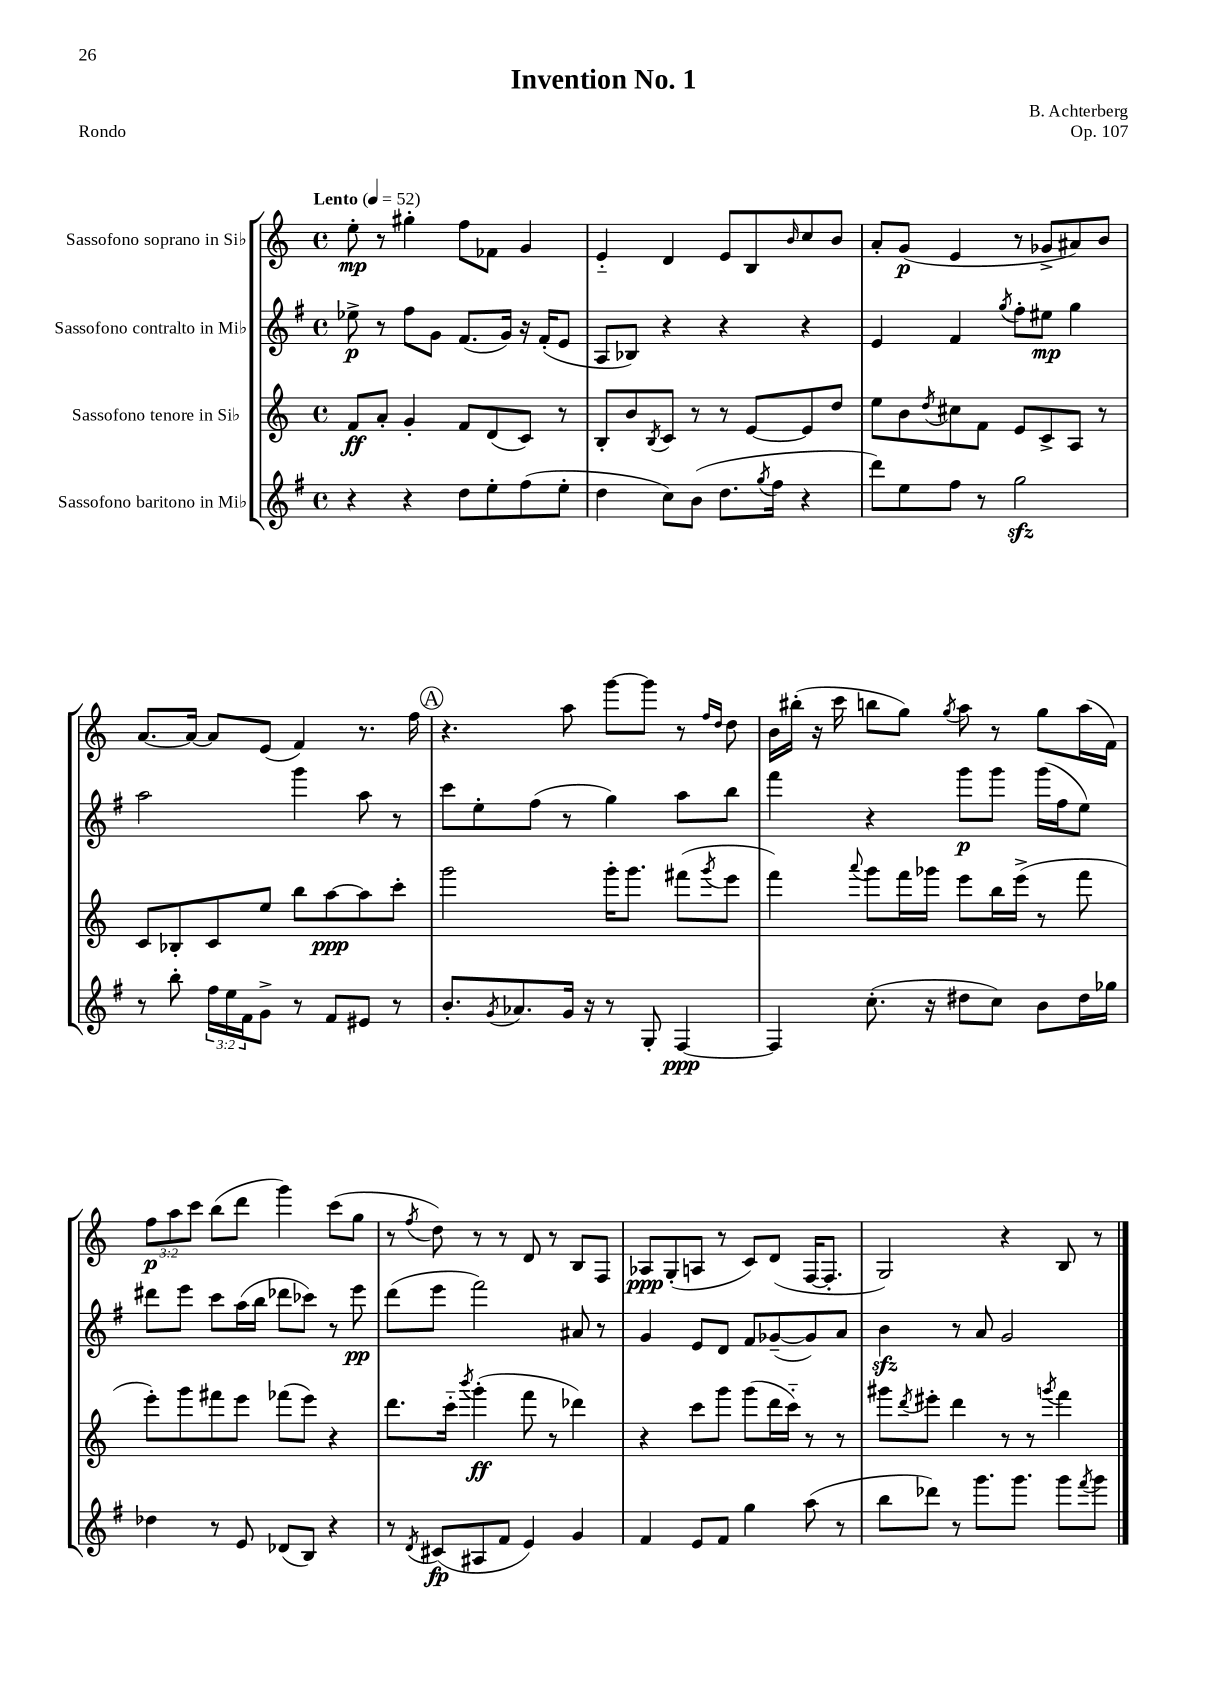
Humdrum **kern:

**kern	**kern	**kern	**kern
*staff4	*staff3	*staff2	*staff1
*clefG2	*clefG2	*clefG2	*clefG2
*k[f#]	*k[]	*k[f#]	*k[]
*M4/4	*M4/4	*M4/4	*M4/4
*met(c)	*met(c)	*met(c)	*met(c)
*MM52	*MM52	*MM52	*MM52
4r	8f	8ee-^	8ee'
.	8a'	8r	8r
4r	4g'	8ff#	4gg#'
.	.	8g	.
8dd	8f	(8.f#	8ff
8ee'	(8d	.	8f-
.	.	16g)	.
(8ff#	8c)	16r	4g
.	.	(16f#'	.
8ee'	8r	8e	.
=	=	=	=
4dd	8B'	8A	4e'~
.	8b	8B-)	.
.	8qB	.	.
8cc)	8c	4r	4d
(8b	8r	.	.
8.dd	8r	4r	8e
.	[8e	.	8B
8qgg	.	.	.
16ff#	.	.	.
.	.	.	16qqb
4r	8e]	4r	8cc
.	8dd	.	8b
=	=	=	=
8ddd)	8ee	4e	8a'
8ee	8b	.	(8g
.	8qdd	.	.
8ff#	8cc#	4f#	4e
8r	8f	.	.
.	.	8qgg	.
2gg	8e	8ff#'	8r
.	8c^	8ee#	8g-^
.	8A	4gg	8a#)
.	8r	.	8b
=	=	=	=
8r	8c	2aa	[8.a
8bb'	8B-'	.	.
.	.	.	16a_
24ff#	8c	.	8a]
24ee	.	.	.
24f#	.	.	.
8g^	8ee	.	(8e
8r	8bb	4ggg	4f)
8f#	[8aa	.	.
8e#	8aa]	8aa	8.r
8r	8ccc'	8r	.
.	.	.	16ff
=	=	=	=
8.b'	2ggg	8ccc	4.r
.	.	8ee'	.
8qg	.	.	.
8.a-	.	.	.
.	.	(8ff#	.
16g	.	8r	8aa
16r	.	.	.
8r	16ggg'	4gg)	[8ggg
.	8.ggg	.	.
8G'	.	.	8ggg]
[4F#	(8fff#	8aa	8r
.	.	.	16qqff
.	8qggg	.	16qqdd
.	8eee	8bb	8dd
=	=	=	=
4F#]	4fff)	4fff#	16b
.	.	.	(16bb#'
.	.	.	16r
.	.	.	16ccc
.	8qqaaa	.	.
(8.cc'	8ggg	4r	8bb
.	16fff	.	8gg)
16r	16ggg-	.	.
.	.	.	8qgg
8dd#	8eee	8ggg	8aa
8cc)	16bb	8ggg	8r
.	(16eee^	.	.
8b	8r	(16ggg	8gg
.	.	16ff#	.
16dd#	8fff	8ee)	(16aa
16gg-	.	.	16f)
=	=	=	=
4dd-	8eee')	8ddd#	12ff
.	.	.	12aa
.	8ggg	8eee	.
.	.	.	12ccc
8r	8fff#	8ccc	(8bb
8e	8eee	(16aa	8ddd
.	.	16bb	.
(8d-	(8fff-	8ddd-	4ggg)
8B)	8eee)	8ccc-)	.
4r	4r	8r	(8ccc
.	.	8eee	8gg
=	=	=	=
8r	8.ddd	(8ddd	8r
8qd	.	.	8qff
(8c#	.	8eee	8dd)
.	16ccc'~	.	.
.	8qbbb	.	.
8A#	(4ggg'	2fff#)	8r
8f#	.	.	8r
4e)	8fff	.	8d
.	8r	.	8r
4g	4ddd-)	8a#	8B
.	.	8r	8F
=	=	=	=
4f#	4r	4g	8A-
.	.	.	(8G'
8e	8ccc	8e	8A
8f#	8ggg	8d	8r
4gg	(8ggg	8f#	8c)
.	16ddd	([8g-~	(8d
.	16ccc'~)	.	.
(8aa	8r	8g-])	[16F
.	.	.	8.F']
8r	8r	8a	.
=	=	=	=
8bb	8ggg#	4b	2G)
.	8qddd	.	.
8ddd-)	8eee#'	.	.
8r	4ddd	8r	.
8.ggg	.	8a	.
.	8r	2g	4r
8.ggg	.	.	.
.	8r	.	.
.	8qggg	.	.
8ggg	4fff	.	8B
8qfff#	.	.	.
8ggg	.	.	8r
==	==	==	==
*-	*-	*-	*-
